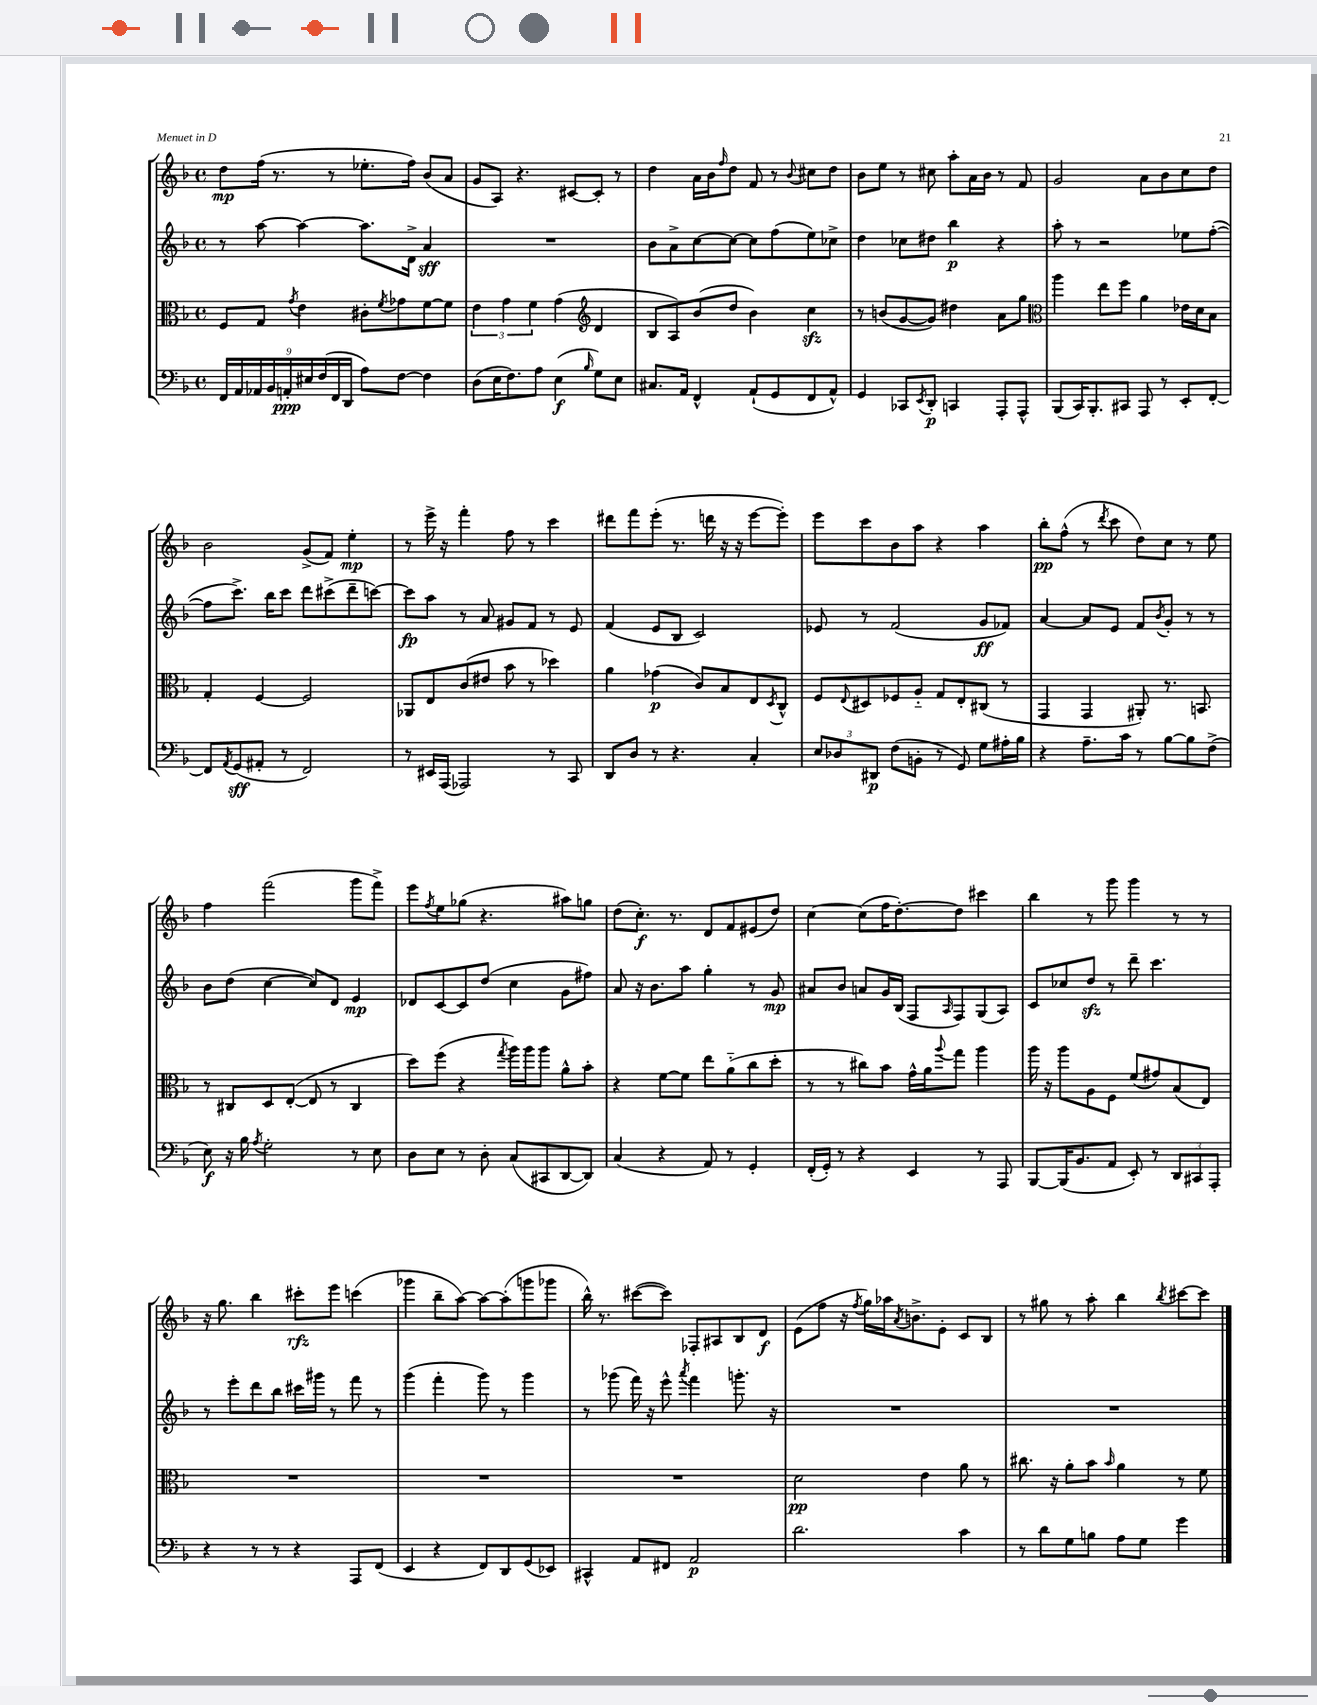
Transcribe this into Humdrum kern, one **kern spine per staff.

**kern	**dynam	**kern	**dynam	**kern	**dynam	**kern	**dynam
*part4	*part4	*part3	*part3	*part2	*part2	*part1	*part1
*staff4	*staff4	*staff3	*staff3	*staff2	*staff2	*staff1	*staff1
*clefF4	*	*clefC3	*	*clefG2	*	*clefG2	*
*k[b-]	*	*k[b-]	*	*k[b-]	*	*k[b-]	*
*M4/4	*	*M4/4	*	*M4/4	*	*M4/4	*
*met(c)	*	*met(c)	*	*met(c)	*	*met(c)	*
=12	=12	=12	=12	=12	=12	=12	=12
18FF/LL	.	8F/L	.	8r	.	8dd\L	mp
18AA/	.	.	.	.	.	.	.
18AA-X/	.	.	.	.	.	.	.
.	.	8G/J	.	[8aa\	.	(16ff\Jk	.
18BB-/	.	.	.	.	.	.	.
.	.	.	.	.	.	8.r	.
18AAn'/	ppp	.	.	.	.	.	.
.	.	8qg/	.	.	.	.	.
.	.	4e\	.	4aa\_	.	.	.
18E#X/	.	.	.	.	.	.	.
(18F/	.	.	.	.	.	.	.
.	.	.	.	.	.	8r	.
18FF/	.	.	.	.	.	.	.
18DD/JJ	.	.	.	.	.	.	.
8A\L)	.	8c#X'\L	.	8.aa\L]	.	8.ee-X'\L	.
.	.	8qf/	.	.	.	.	.
[8F\J	.	8g-X\	.	.	.	.	.
.	.	.	.	16d^\Jk	.	16ff\Jk)	.
4F\]	.	[8f\	.	4a/	sff	(8b-/L	.
.	.	8f\J]	.	.	.	8a/J	.
=13	=13	=13	=13	=13	=13	=13	=13
(8D\L	.	6e\	.	1r	.	8g/L	.
16E\K	.	.	.	.	.	8A/J)	.
.	.	6g\	.	.	.	.	.
8.F\)	.	.	.	.	.	.	.
.	.	.	.	.	.	4.r	.
.	.	6f\	.	.	.	.	.
8A\J	.	.	.	.	.	.	.
(4E\	f	(4g\	.	.	.	.	.
.	.	.	.	.	.	[8c#X/L	.
16qqB-/	.	.	.	.	.	.	.
*	*	*clefG2	*	*	*	*	*
8G\L)	.	4d/	.	.	.	8c#'/J]	.
8E\J	.	.	.	.	.	8r	.
=14	=14	=14	=14	=14	=14	=14	=14
8.C#X/L	.	8B-/L	.	8b-\L	.	4dd\	.
.	.	8A/)	.	8a^\	.	.	.
16AA/Jk	.	.	.	.	.	.	.
4FF^^/	.	(8b-/	.	[8cc\	.	16a\LL	.
.	.	.	.	.	.	16b-\J	.
.	.	.	.	.	.	16qqff/	.
.	.	8dd/J	.	8cc\J_	.	8dd\J	.
(8AA`/L	.	4b-\)	.	8cc\L]	.	8f/	.
8GG/	.	.	.	(8ff\	.	8r	.
.	.	.	.	.	.	8qqb-/	.
8FF/	.	4cczz\	.	8ee\)	.	8cc#X\L	.
8AA^^/J)	.	.	.	8cc-X^\J	.	8dd\J	.
=15	=15	=15	=15	=15	=15	=15	=15
4GG/	.	8r	.	4dd\	.	8b-\L	.
.	.	(8bn/L	.	.	.	8ee\J	.
8CC-X/L	.	[8g/	.	8cc-X\L	.	8r	.
8qEE/	.	.	.	.	.	.	.
8DD'/J	p	8g/J])	.	8dd#X\J	.	8cc#X\	.
4CCn/	.	4dd#X\	.	4bb-\	p	8aa'\L	.
.	.	.	.	.	.	16a\L	.
.	.	.	.	.	.	16b-\JJ	.
8AAA'/L	.	8a\L	.	4r	.	8r	.
8AAA^^/J	.	8gg\J	.	.	.	8f/	.
=16	=16	=16	=16	=16	=16	=16	=16
*	*	*clefC3	*	*	*	*	*
(8BBB-/L	.	4aa\	.	8aa'\	.	2g/	.
16CC/K)	.	.	.	8r	.	.	.
8.BBB-'/	.	.	.	.	.	.	.
.	.	8ee\L	.	2r	.	.	.
8CC#X/J	.	8ff\J	.	.	.	.	.
8AAA/	.	4a\	.	.	.	8a\L	.
8r	.	.	.	.	.	8b-\	.
8EE'/L	.	16e-X\LL	.	8ee-X\L	.	8cc\	.
.	.	16d\J	.	.	.	.	.
[8FF'/J	.	8B-\J	.	([8ff'\J	.	8dd\J	.
!!LO:LB:g=z
=17	=17	=17	=17	=17	=17	=17	=17
8FF/L]	.	4G'/	.	8ff\L]	.	2b-\	.
8qAA/	.	.	.	.	.	.	.
(8GG/	sff	.	.	8.ccc^\J)	.	.	.
8AA#X'/J	.	[4F/	.	.	.	.	.
.	.	.	.	16bb-\KL	.	.	.
8r	.	.	.	8ccc\J	.	.	.
2FF/)	.	2F/]	.	8ddd\L	.	(8g^/L	.
.	.	.	.	(8ccc#X^\	.	8f/J)	.
.	.	.	.	8ddd~\	.	4ee'\	mp
.	.	.	.	[8cccn\J)	.	.	.
=18	=18	=18	=18	=18	=18	=18	=18
8r	.	8AA-X/L	.	8ccc\L]	fp	8r	.
16EE#X/LL	.	8E/	.	8aa\J	.	16eee^\	.
(16AAA/JJ	.	.	.	.	.	16r	.
2AAA-X/)	.	(8c/	.	8r	.	4fff'\	.
.	.	8e#X/J	.	8a/	.	.	.
.	.	8b-\	.	8g#X/L	.	8ff\	.
.	.	8r	.	8f/J	.	8r	.
8r	.	4dd-X\)	.	8r	.	4ccc\	.
8CC/	.	.	.	8e/	.	.	.
=19	=19	=19	=19	=19	=19	=19	=19
8DD/L	.	4a\	.	(4f/	.	8ddd#X\L	.
8D/J	.	.	.	.	.	8fff\	.
8r	.	(4g-X\	p	8e/L	.	(8eee'\J	.
4.r	.	.	.	8B-/J	.	8.r	.
.	.	8c/L)	.	2c/)	.	.	.
.	.	.	.	.	.	16dddn\	.
.	.	8B-/	.	.	.	16r	.
.	.	.	.	.	.	16r	.
4C'/	.	8E/	.	.	.	[8eee\L	.
.	.	8qD/	.	.	.	.	.
.	.	8C^^/J	.	.	.	8eee'\J])	.
=20	=20	=20	=20	=20	=20	=20	=20
12E/L	.	8F/L	.	8e-X/	.	8eee\L	.
12D-X/	.	.	.	.	.	.	.
.	.	8qqE/	.	.	.	.	.
.	.	8D#X/	.	8r	.	8ccc\	.
12DD#X/J	p	.	.	.	.	.	.
(8F\L	.	8F-X/	.	(2f/	.	8b-\	.
8BBn'\J	.	8A/J	.	.	.	8aa\J	.
8r	.	8G/L	.	.	.	4r	.
8GG/)	.	8E'/	.	.	.	.	.
8G\L	.	(8C#X/J	.	8g/L	ff	4aa\	.
16A#X'\L	.	8r	.	8f-X/J)	.	.	.
16B-\JJ	.	.	.	.	.	.	.
=21	=21	=21	=21	=21	=21	=21	=21
4r	.	4GG/	.	[4a/	.	8bb-'\L	pp
.	.	.	.	.	.	(8ff^^\J	.
8.A~\L	.	4GG/	.	8a/L]	.	8r	.
.	.	.	.	.	.	8qddd/	.
.	.	.	.	8e/J	.	8ccc\	.
16c\Jk	.	.	.	.	.	.	.
8r	.	8AA#X'/)	.	8f/L	.	8dd\L)	.
.	.	.	.	8qb-/	.	.	.
[8B-\L	.	8.r	.	8g'/J	.	8cc\J	.
8B-\]	.	.	.	8r	.	8r	.
.	.	8.BBn/	.	.	.	.	.
(8F^\J	.	.	.	8r	.	8ee\	.
!!LO:LB:g=z
=22	=22	=22	=22	=22	=22	=22	=22
8E\)	f	8r	.	8b-\L	.	4ff\	.
16r	.	8C#X/L	.	(8dd\J	.	.	.
16B-\	.	.	.	.	.	.	.
8qA/	.	.	.	.	.	.	.
2G'\	.	8D/	.	[4cc\	.	(2fff\	.
.	.	([8E'/J	.	.	.	.	.
.	.	8E/]	.	8cc/L])	.	.	.
.	.	8r	.	8d/J	.	.	.
8r	.	4C#/	.	4e/	mp	8ggg\L	.
8E\	.	.	.	.	.	8fff^\J)	.
=23	=23	=23	=23	=23	=23	=23	=23
8D\L	.	8dd\L)	.	8d-X/L	.	8eee\L	.
.	.	.	.	.	.	8qff/	.
8E\J	.	(8ff\J	.	[8c/	.	8ee\	.
8r	.	4r	.	8c/]	.	(8gg-X\J	.
8D'\	.	.	.	(8dd/J	.	4.r	.
.	.	8qgg/	.	.	.	.	.
(8C/L	.	16aa\LL)	.	4cc\	.	.	.
.	.	16aa\J	.	.	.	.	.
8CC#X/	.	8aa\J	.	.	.	.	.
[8DD/	.	8a^^\L	.	8g\L	.	8aa#X\L)	.
8DD/J])	.	8b-'\J	.	8ff#X\J)	.	8ggn\J	.
=24	=24	=24	=24	=24	=24	=24	=24
(4C/	.	4r	.	8a/	.	(8dd\L	.
.	.	.	.	16r	.	8.cc'\J)	f
.	.	.	.	8.b-\L	.	.	.
4r	.	[8f\L	.	.	.	.	.
.	.	.	.	.	.	8.r	.
.	.	8f\J]	.	8aa\J	.	.	.
8AA/)	.	8ee\L	.	4gg'\	.	8d/L	.
8r	.	(8a\	.	.	.	8f/	.
4GG'/	.	8cc\	.	8r	.	(8e#X/	.
.	.	8dd'\J	.	8g/	mp	8dd/J)	.
=25	=25	=25	=25	=25	=25	=25	=25
(16FF'/LL	.	8r	.	8a#X/L	.	[4cc\	.
16GG'/JJ)	.	.	.	.	.	.	.
8r	.	8r	.	8b-/J	.	.	.
4r	.	8cc#X\L)	.	8an/L	.	(8cc\L]	.
.	.	8b-\J	.	16g/L	.	16ff\K	.
.	.	.	.	(16B-/JJ	.	[8.dd'\)	.
4EE/	.	16g^^\LL	.	8F/L	.	.	.
.	.	16a\J	.	.	.	.	.
.	.	8qqaa/	.	16qqA/	.	.	.
.	.	8gg\J	.	8F/)	.	8dd\J]	.
8r	.	4aa\	.	(8G/	.	4ccc#X\	.
8AAA/	.	.	.	8A/J)	.	.	.
=26	=26	=26	=26	=26	=26	=26	=26
[8BBB-/L	.	16aa\	.	8c/L	.	4bb-\	.
.	.	16r	.	.	.	.	.
(16BBB-/K]	.	8aa\L	.	8cc-X/	.	.	.
8.BB-/	.	.	.	.	.	.	.
.	.	8A\	.	8ddzz/J	.	8r	.
8AA/J	.	8F\J	.	8r	.	8ggg\	.
8EE'/)	.	(8f/L	.	8ddd~\	.	4ggg\	.
8r	.	8g#X/)	.	4.ccc\	.	.	.
12DD/L	.	(8B-/	.	.	.	8r	.
12CC#X/	.	.	.	.	.	.	.
.	.	8E/J)	.	.	.	8r	.
12AAA'/J	.	.	.	.	.	.	.
!!LO:LB:g=z
=27	=27	=27	=27	=27	=27	=27	=27
4r	.	1r	.	8r	.	16r	.
.	.	.	.	.	.	8.gg\	.
.	.	.	.	8eee'\L	.	.	.
8r	.	.	.	8ddd\	.	4bb-\	.
8r	.	.	.	8bb-\J	.	.	.
4r	.	.	.	16ccc#X\LL	.	8ccc#X'\L	rfz
.	.	.	.	16ggg#X\JJ	.	.	.
.	.	.	.	8r	.	8eee\J	.
8AAA/L	.	.	.	8fff\	.	(4cccn\	.
(8FF/J	.	.	.	8r	.	.	.
=28	=28	=28	=28	=28	=28	=28	=28
4EE/	.	1r	.	(4ggg\	.	4ggg-X\	.
4r	.	.	.	4fff'\	.	8bb-~\L	.
.	.	.	.	.	.	[8aa\J)	.
8FF/L)	.	.	.	8ggg\)	.	8aa\L_	.
8DD/	.	.	.	8r	.	(8aa'\]	.
(8GG/	.	.	.	4ggg\	.	8gggn\	.
8EE-X/J)	.	.	.	.	.	8ggg-X\J	.
=29	=29	=29	=29	=29	=29	=29	=29
4CC#X^^/	.	1r	.	8r	.	16bb-^^\)	.
.	.	.	.	.	.	8.r	.
.	.	.	.	(8ggg-X\	.	.	.
8AA/L	.	.	.	16fff\)	.	([8ccc#X\L	.
.	.	.	.	16r	.	.	.
8FF#X/J	.	.	.	8eee^^\	.	8ccc#\J])	.
.	.	.	.	8qaaa/	.	.	.
2AA/	p	.	.	4fff\	.	8F-X'/L	.
.	.	.	.	.	.	8A#X/	.
.	.	.	.	8.gggn'\	.	8B-/	.
.	.	.	.	.	.	8d/J	f
.	.	.	.	16r	.	.	.
=30	=30	=30	=30	=30	=30	=30	=30
2.d\	.	2d\	pp	1r	.	(8e\L	.
.	.	.	.	.	.	8ff\J	.
.	.	.	.	.	.	16r	.
.	.	.	.	.	.	8qff/	.
.	.	.	.	.	.	16gg\LL)	.
.	.	.	.	.	.	16aa-X\J	.
.	.	.	.	.	.	8qa/	.
.	.	.	.	.	.	8.bn^\	.
.	.	4e\	.	.	.	.	.
.	.	.	.	.	.	8e'\J	.
4c\	.	8a\	.	.	.	8c/L	.
.	.	8r	.	.	.	8B-/J	.
=31	=31	=31	=31	=31	=31	=31	=31
8r	.	8.cc#X\	.	1r	.	8r	.
8d\L	.	.	.	.	.	8gg#X\	.
.	.	16r	.	.	.	.	.
8G\	.	8a'\L	.	.	.	8r	.
8Bn\J	.	8b-\J	.	.	.	8aa'\	.
.	.	16qqb-/	.	.	.	.	.
8A\L	.	4a\	.	.	.	4bb-\	.
8G\J	.	.	.	.	.	.	.
.	.	.	.	.	.	8qbb-/	.
4g\	.	8r	.	.	.	[8ccc#X\L	.
.	.	8f\	.	.	.	8ccc#\J]	.
==	==	==	==	==	==	==	==
*-	*-	*-	*-	*-	*-	*-	*-
